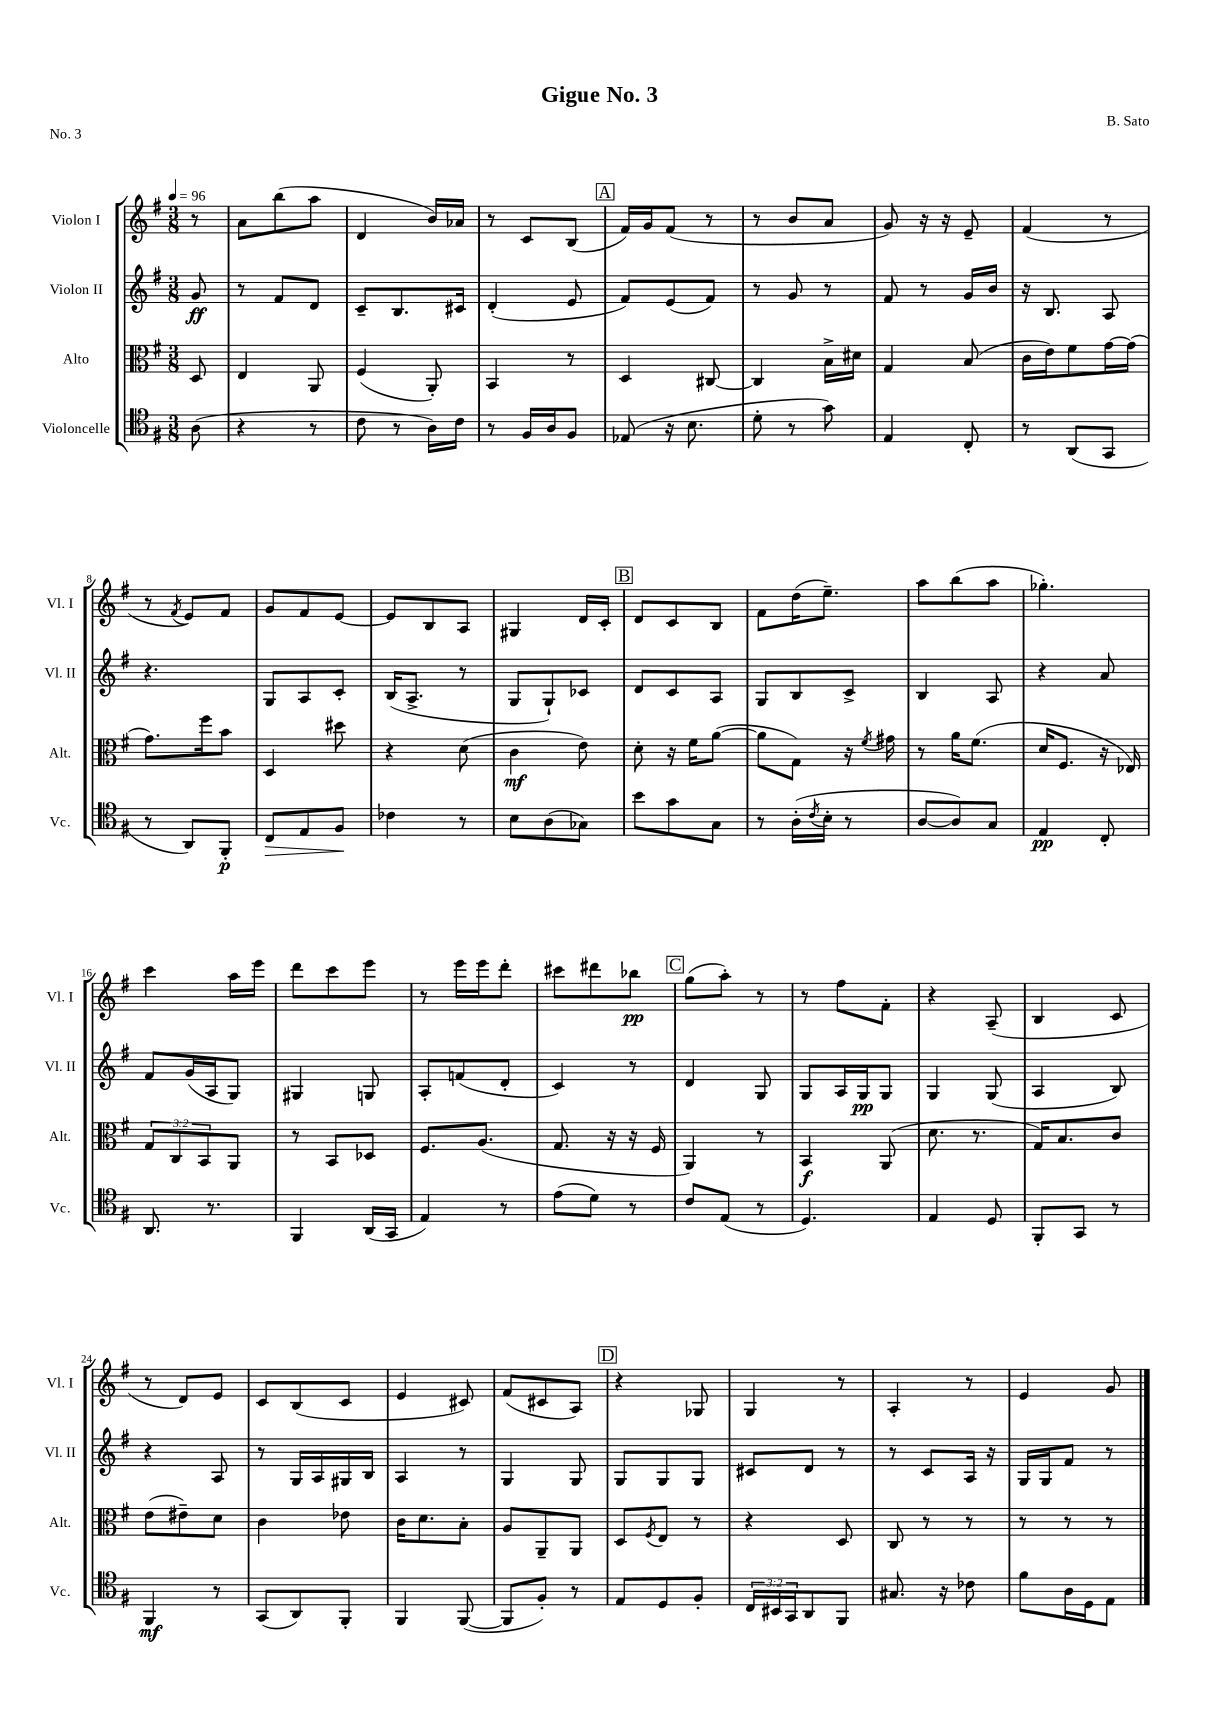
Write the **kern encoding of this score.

**kern	**kern	**kern	**kern
*staff4	*staff3	*staff2	*staff1
*clefC4	*clefC3	*clefG2	*clefG2
*k[f#]	*k[f#]	*k[f#]	*k[f#]
*M3/8	*M3/8	*M3/8	*M3/8
*MM96	*MM96	*MM96	*MM96
(8A	8D	8g	8r
=	=	=	=
4r	4E	8r	8a
.	.	8f#	(8bb
8r	8AA	8d	8aa
=	=	=	=
8c	(4F#	8c~	4d
8r	.	8.B	.
16A)	8AA')	.	16b)
16c	.	16c#	16a-
=	=	=	=
8r	4BB	(4d'	8r
16F#	.	.	8c
16A	.	.	.
8F#	8r	8e	(8B
=	=	=	=
(8E-	4D	8f#)	16f#)
.	.	.	16g
16r	.	(8e	(8f#
8.B	.	.	.
.	[8C#	8f#)	8r
=	=	=	=
8d'	4C#]	8r	8r
8r	.	8g	8b
8g)	16B^	8r	8a
.	16d#	.	.
=	=	=	=
4E	4G	8f#	8g)
.	.	8r	16r
.	.	.	16r
8C'	(8B	16g	8e~
.	.	16b	.
=	=	=	=
8r	16c	16r	(4f#
.	16e)	8.B	.
(8AA	8f#	.	.
8GG	[16g	8A	8r
.	(16g]	.	.
=	=	=	=
8r	8.g)	4.r	8r
.	.	.	8qf#
8AA)	.	.	8e)
.	16ff#	.	.
8FF#'	8b	.	8f#
=	=	=	=
8C	4D	8G	8g
8E	.	8A	8f#
8F#	8dd#	8c'	[8e
=	=	=	=
4c-	4r	(16B	8e]
.	.	8.A^	.
.	.	.	8B
8r	(8d	8r	8A
=	=	=	=
8B	4c	8G	4G#
(8A	.	8G`)	.
8G-)	8e)	8c-	16d
.	.	.	16c'
=	=	=	=
8b	8d'	8d	8d
8g	16r	8c	8c
.	16f#	.	.
8G	([8a	8A	8B
=	=	=	=
8r	8a]	8G	8f#
(16A'	8G)	8B	(16dd
8qc	.	.	.
16B'	.	.	8.ee~)
8r	16r	8c^	.
.	8qf#	.	.
.	16g#	.	.
=	=	=	=
[8A	8r	4B	8aa
8A])	16a	.	(8bb
.	(8.f#	.	.
8G	.	8A	8aa
=	=	=	=
4E	16d	4r	4.gg-')
.	8.F#	.	.
8C'	16r	8a	.
.	16E-)	.	.
=	=	=	=
8.AA	12G	8f#	4ccc
.	12C	.	.
.	.	(16g	.
.	12BB	.	.
8.r	.	16A	.
.	8AA	8G)	16aa
.	.	.	16eee
=	=	=	=
4FF#	8r	4G#	8ddd
.	8BB	.	8ccc
(16AA	8D-	8G	8eee
16GG	.	.	.
=	=	=	=
4E)	8.F#	8A'	8r
.	.	(8f	16eee
.	(8.A	.	16eee
8r	.	8d'	8ddd'
=	=	=	=
(8e	8.G	4c)	8ccc#
8d)	.	.	8ddd#
.	16r	.	.
8r	16r	8r	8bb-
.	16F#	.	.
=	=	=	=
8c	4AA)	4d	(8gg
(8E	.	.	8aa')
8r	8r	8G	8r
=	=	=	=
4.D)	4BB	8G	8r
.	.	16A	8ff#
.	.	16G	.
.	(8AA	8G	8f#'
=	=	=	=
4E	8.d	4G	4r
.	8.r	.	.
8D	.	(8G	(8A~
=	=	=	=
8FF#'	16G)	4A	4B
.	8.B	.	.
8GG	.	.	.
8r	8c	8B)	8c
=	=	=	=
4FF#	(8e	4r	8r
.	8e#~)	.	8d)
8r	8d	8A	8e
=	=	=	=
(8GG	4c	8r	8c
8AA)	.	16G	(8B
.	.	16A	.
8FF#'	8e-	16G#	8c
.	.	16B	.
=	=	=	=
4FF#	16c	4A	4e
.	8.d	.	.
([8FF#	8B'	8r	8c#)
=	=	=	=
8FF#]	8A	4G	(8f#
8F#')	8AA~	.	8c#
8r	8AA	8G	8A)
=	=	=	=
8E	8D	8G	4r
.	8qF#	.	.
8D	8E	8G	.
8F#'	8r	8G	8G-
=	=	=	=
24C	4r	8c#	4G
24BB#	.	.	.
24GG	.	.	.
8AA	.	8d	.
8FF#	8D	8r	8r
=	=	=	=
8.G#	8C	8r	4A'
.	8r	8c	.
16r	.	.	.
8c-	8r	16A	8r
.	.	16r	.
=	=	=	=
8f#	8r	16G	4e
.	.	16G	.
16A	8r	8f#	.
16D	.	.	.
8E	8r	8r	8g
==	==	==	==
*-	*-	*-	*-
